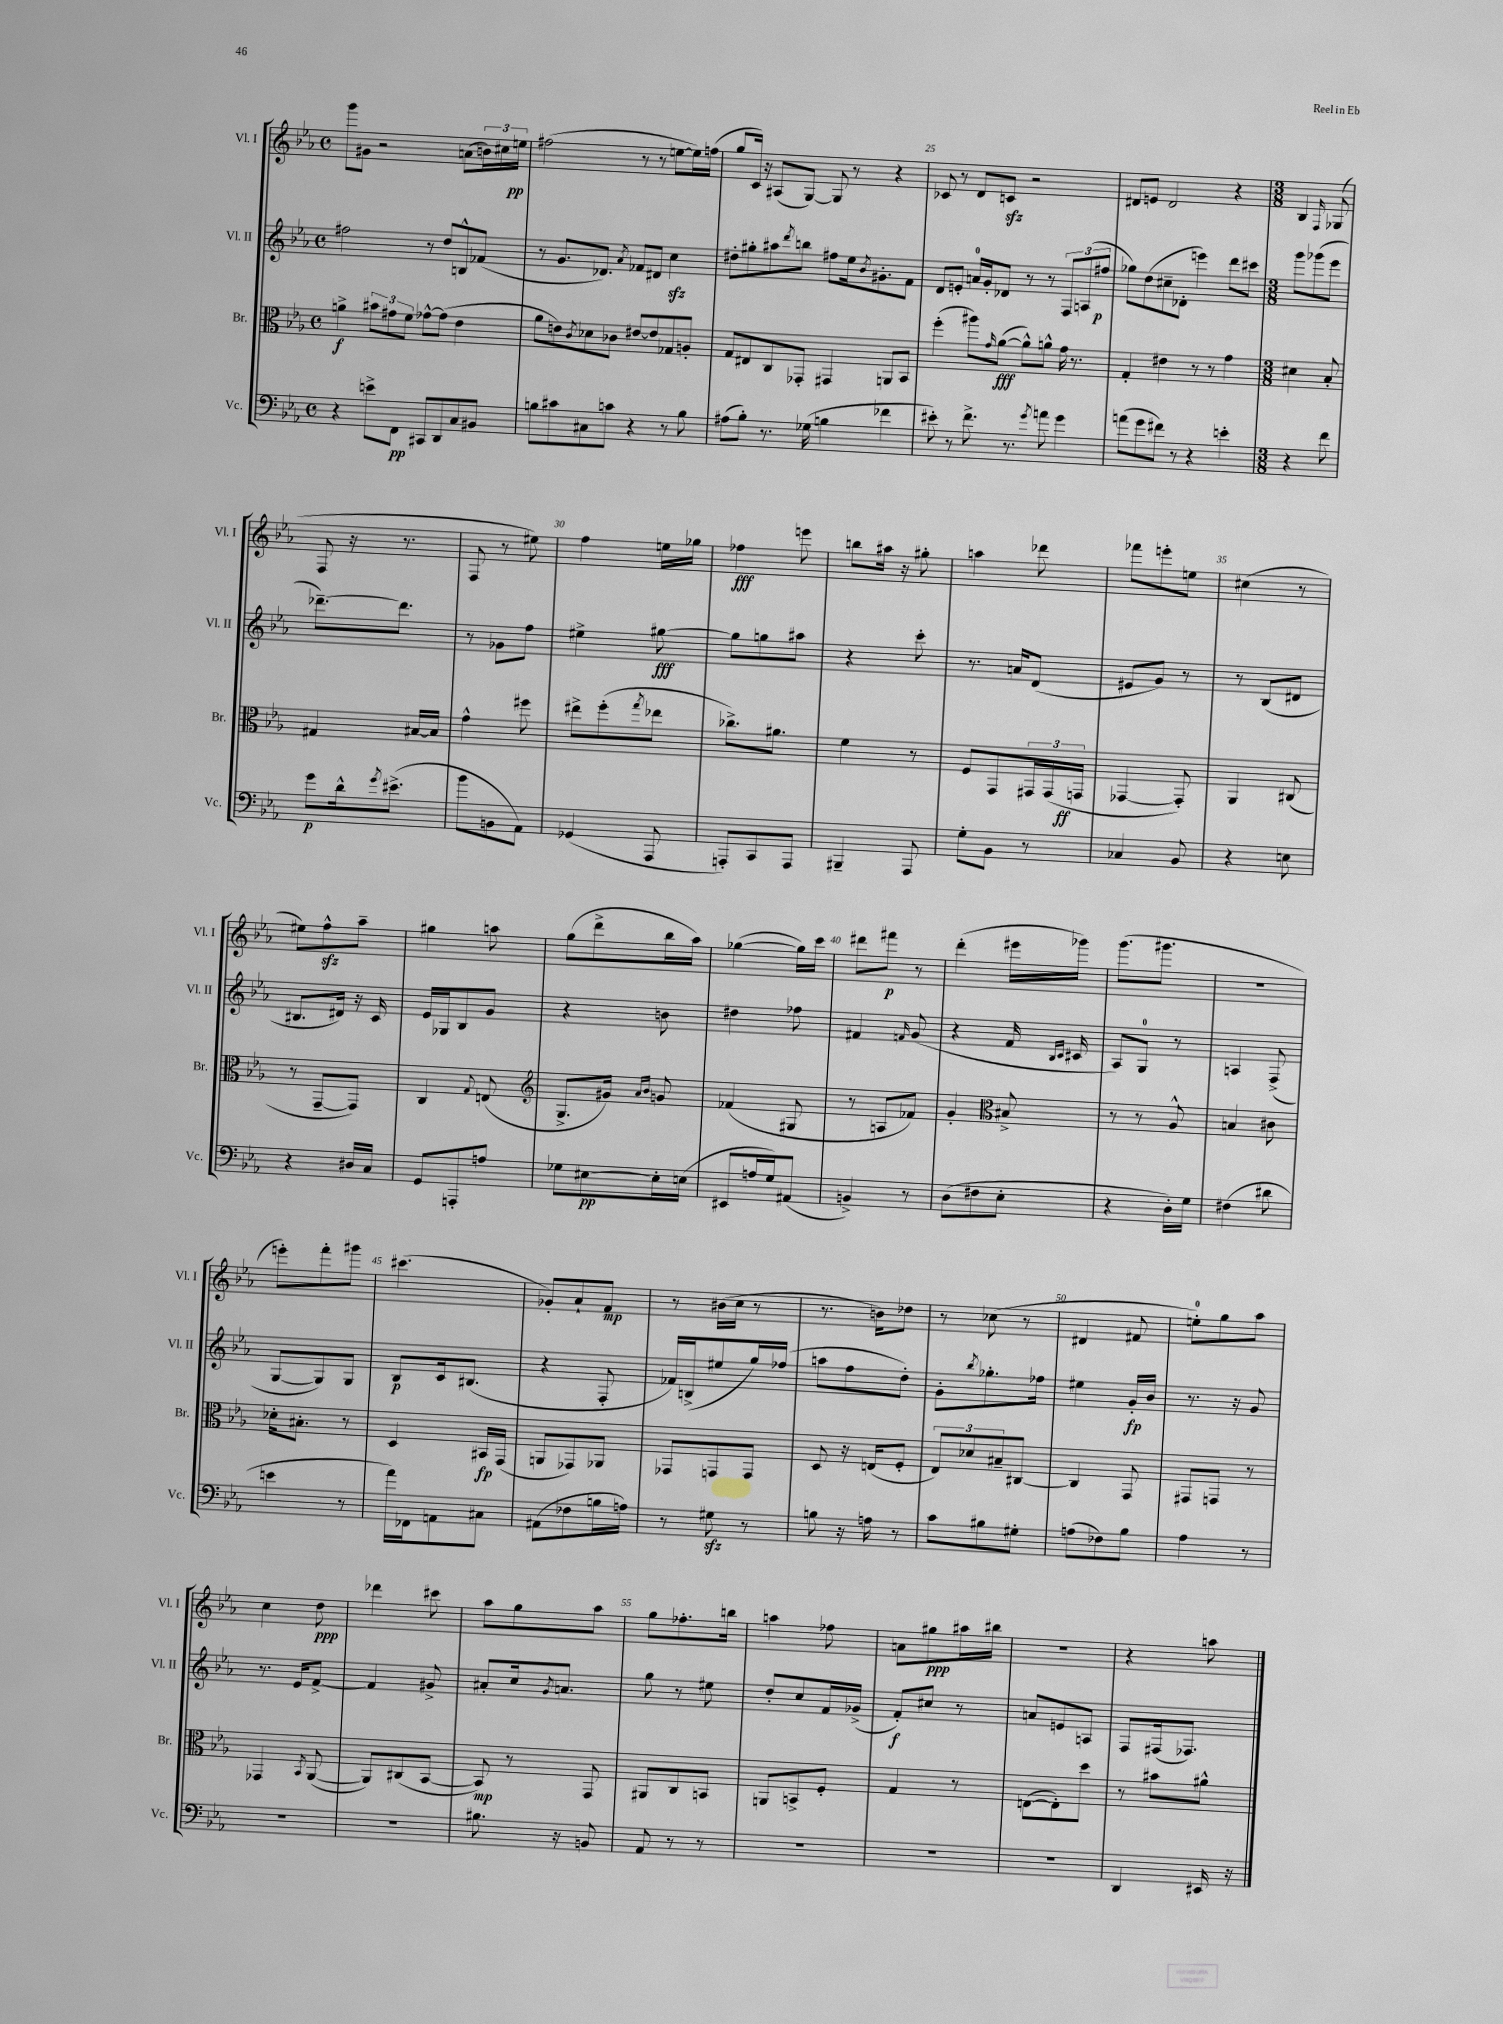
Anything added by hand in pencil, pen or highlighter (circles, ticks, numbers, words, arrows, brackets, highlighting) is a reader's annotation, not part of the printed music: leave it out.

**kern	**kern	**kern	**kern
*staff4	*staff3	*staff2	*staff1
*clefF4	*clefC3	*clefG2	*clefG2
*k[b-e-a-]	*k[b-e-a-]	*k[b-e-a-]	*k[b-e-a-]
*M4/4	*M4/4	*M4/4	*M4/4
*met(c)	*met(c)	*met(c)	*met(c)
4r	4a^\	2ff#\	8ggg\L
.	.	.	8g#\J
8e^\L	12b#\L	.	2r
.	12g#\	.	.
8FF\J	.	.	.
.	12f\J	.	.
8CC#/L	[8g-^^\L	8r	.
8DD/	(8g-\]J	8dd/L	.
8C/	4e-\	8B^^/	(8a\L
8BB#/J	.	(8f-/J	24b\L)
.	.	.	24cc#\
.	.	.	24ee\JJ
=	=	=	=
8B\L	8a-\L	8r	(2ff#\
8c#\	8e\)	8.g/L	.
.	8qc/	.	.
8C#\	8d-\	.	.
.	.	8.d-/J)	.
8c\J	8c-\J	.	.
.	.	8qa-/	.
4r	[8e#/L	8f-/L	8r
.	8e#/]	8d#/J	8r
8r	8G-/	4cc\	[8ee\L
8B\	8A'/J	.	16ee\]L)
.	.	.	(16ff\JJ
=	=	=	=
(8A#\L	8G/L	8dd#'\L	8gg/L
8B-'\J)	8E#/	8gg#'\	16c/Jk)
.	.	.	16r
8.r	8C/	8aa#\	(8A#/L
.	.	8qddd/	.
.	8GG-'/J	8bb\J	[8G/J)
(16G-\	.	.	.
4B\	4GG#/	8ff#\L	8G/]
.	.	16ee-\k	8r
.	.	8qb-/	.
.	.	8.g#'\	.
4f-\	8AA/L	.	4r
.	8BB-/J	8f\J	.
=	=	=	=
8e#'\)	(4ff'\	8d/L	8c-/
8r	.	8e'/J	8r
8.f^\	8aa#\L)	16a/LL	8d/L
.	.	16g'/J	.
.	16qqg/	.	.
.	([8a-\J	8d-/J	8c/J
8.r	.	.	.
.	8a-^^\]L)	8r	2r
8qg/	.	.	.
8a\	8a^^\J	8r	.
4g\	16g\	12F/L	.
.	8.r	.	.
.	.	(12A/	.
.	.	12ff#/J	.
=	=	=	=
(8a\L	4G'/	8gg-\L)	8d#/L
8g\	.	(8dd\	8e/J
8f#\J)	4e#\	8cc#~\	2d#/
8r	.	8d-'\J	.
4r	8r	4eee\)	.
.	8r	.	.
4e'\	4g\	8ddd\L	4r
.	.	8ccc#\J	.
=	=	=	=
*M3/8	*M3/8	*M3/8	*M3/8
4r	4d#\	8ggg\L	4B-/
.	.	(8ggg-\	.
.	.	.	16qqF/
8f\	8B-'/	8eee-\J	(8G-/
=	=	=	=
8g\L	4G#/	[8.ddd-~\L)	8F/
16d^^\k	.	.	16r
8qg/	.	.	.
(8.e#^\J	.	8.ddd-\]J	8.r
.	[16B#/LL	.	.
.	16B#/]JJ	.	.
=	=	=	=
8b-\L	4g^^\	8r	8F/
8BB\	.	8g-\L	8r
8AA-\J)	8ff#\	8ff\J	8ee#\)
=	=	=	=
(4GG-/	8ee#^\L	4ee#^\	4ff\
.	(8ff'\	.	.
.	8qgg/	.	.
8AAA-/	8ee-\J	[8gg#\	16ee\LL
.	.	.	16gg-\JJ
=	=	=	=
8AAA'/L)	8.cc-^\L)	8gg#\]L	4ff-\
8CC/	.	8gg\	.
.	8.a#\J	.	.
8AAA/J	.	8aa#\J	8eee\
=	=	=	=
4BBB#~/	4f\	4r	8bb\L
.	.	.	16aa#\Jk
.	.	.	16r
8AAA-/	8r	8ccc'\	8gg#'\
=	=	=	=
8G'\L	8F/L	8.r	4aa\
8BB-\J	8GG/	.	.
.	.	16a/LK	.
8r	24GG#/L	(8d/J	8ddd-\
.	(24GG#/	.	.
.	24GG/JJ	.	.
=	=	=	=
4C-/	[4GG-/	8e#/L	8fff-\L
.	.	8g/J)	8eee'\
8BB-/	8GG-'/])	8r	8ee\J
=	=	=	=
4r	4AA-/	8r	(4cc#\
.	.	(8B-/L	.
8E\	(8C#/	8d#/J	8r
=	=	=	=
4r	8r	8.B#/L	8ee#\L)
.	[8GG~/L	.	8ff^^\
.	.	16d#/Jk)	.
16D#/LL	8GG/]J)	16r	8aa-~\J
16C/JJ	.	16c/	.
=	=	=	=
8GG/L	4C/	16e-/LL	4gg#\
.	.	16G-/J	.
8AAA'/	.	8B-/	.
.	8qqG/	.	.
8A/J	(8E/	8g/J	8aa\
=	=	=	=
*	*clefG2	*	*
8G-\L	8.G^/L	4r	(8gg\L
[8E#\	.	.	8ddd^\
.	16g#/Jk)	.	.
.	16qqa-/LL	.	.
.	16qqb-/JJ	.	.
16E#'\]L	8g/	8b\	16bb-\L
(16E\JJ	.	.	16aa-\JJ)
=	=	=	=
8EE#/L	(4f-/	4dd#\	([4gg-\
16A/L	.	.	.
16G/J)	.	.	.
(8AA#/J	8G#/	8ff-\	16gg-\]LL)
.	.	.	16ccc\JJ
=	=	=	=
4BB^/)	8r	4f#/	8ddd#\L
.	8A/L	.	8fff#\J
.	.	16qqf/	.
8r	8f-/J)	(8g/	8r
=	=	=	=
(8D\L	4g'/	4r	(4ddd'\
8F#\	.	.	.
*	*clefC3	*	*
8E-'\J	8B#^/	16f/	16eee#\LL
.	.	16qqB-/LL	.
.	.	16qqc/JJ	.
.	.	16c#/	16ggg-\JJ)
=	=	=	=
4r	8r	8A-/L)	(8.ggg\L
.	8r	8G/J	.
.	.	.	8.ggg#\J
16D'\LL)	8A-^^/	8r	.
16G\JJ	.	.	.
=	=	=	=
(4F#\	4B/	4A/	4.r
8d#\	8c#\	(8F^/	.
=	=	=	=
4e\	16d-'\LK	[8G/L	8eee'\L)
.	8.B#'\J	.	.
.	.	8G/])	8fff'\
8r	8r	8G/J	8ggg#\J
=	=	=	=
16a-\LL)	4D/	8B-/L	(4.ccc#\
16FF-\J	.	.	.
8AA\	.	16c/k	.
.	.	(8.B#/J	.
8C#\J	16BB#/LL	.	.
.	(16GG/JJ	.	.
=	=	=	=
(8AA#\L	8AA/L	4r	8g-'/L)
8F-\	8GG-/)	.	8a-`/
16B\L	8AA-/J	8F'/	8f/J
16A\JJ)	.	.	.
=	=	=	=
8r	8GG-/L	16f-/LL)	8r
.	.	(16B^/J	.
8G#\	8GG/	8ee#/	(16b#\LL
.	.	.	16cc\JJ
8r	8GG/J	16gg/L)	8r
.	.	(16ff-/JJ	.
=	=	=	=
8B\	8D/	8aa\L	8.r
16r	16r	8ff\	.
16A\	(16E/LK	.	16b\LK)
8r	8F'/J	8dd'\J)	8dd-\J
=	=	=	=
8c\L	12E-/L)	8g'\L	8r
.	12d-/	.	.
.	.	8qbb-/	.
8B#\	.	8.gg-'\	(8cc-\
.	12B#~/	.	.
8G#'\J	[8C#/J	.	8r
.	.	16ff-\Jk	.
=	=	=	=
(8A\L	4C#/]	4ee#\	4d#/
8F-\)	.	.	.
8B-\J	8GG/	16g'/LL	8f#/
.	.	16b-/JJ	.
=	=	=	=
4A-\	8GG#/L	8.r	8ee'\L)
.	8GG/J	.	8gg\
.	.	16r	.
8r	8r	8g/	8aa-\J
=	=	=	=
4.r	4GG-/	8.r	4cc\
.	.	16e-/LK	.
.	8qBB-/	.	.
.	([8AA-/	[8f^/J	8dd\
=	=	=	=
4.r	8AA-/]L)	4f/]	4ddd-\
.	(8C#/	.	.
.	[8BB-/J	8g#^/	8ccc#\
=	=	=	=
8.B#\	8BB-/])	8a#'/L	8aa-\L
.	8r	16cc/k	8gg\
.	.	8qg/	.
16r	.	8.a/J	.
8BB/	8GG/	.	8aa-\J
=	=	=	=
8AA-/	8AA#/L	8gg\	8gg\L
8r	8C/	8r	8.ff-'\
8r	8BB/J	8ee#\	.
.	.	.	16bb\Jk
=	=	=	=
4.r	8AA/L	8dd'/L	4aa\
.	8BB^/	8cc/	.
.	8F'/J	16f/L	8ff-\
.	.	(16g-^/JJ	.
=	=	=	=
4.r	4G/	8f'/L)	8a\L
.	.	8cc#/J	8gg#\
.	8r	8r	16aa#\L
.	.	.	16bb#\JJ
=	=	=	=
4.r	([8E\L	8a/L	4.r
.	8E'\])	8e/	.
.	8dd\J	8A/J	.
=	=	=	=
4DD/	8r	8F/L	4r
.	8b#\L	(16F#/k	.
.	.	8.F-/J)	.
16EE#/	8a#^^\J	.	8aa\
16r	.	.	.
==	==	==	==
*-	*-	*-	*-
